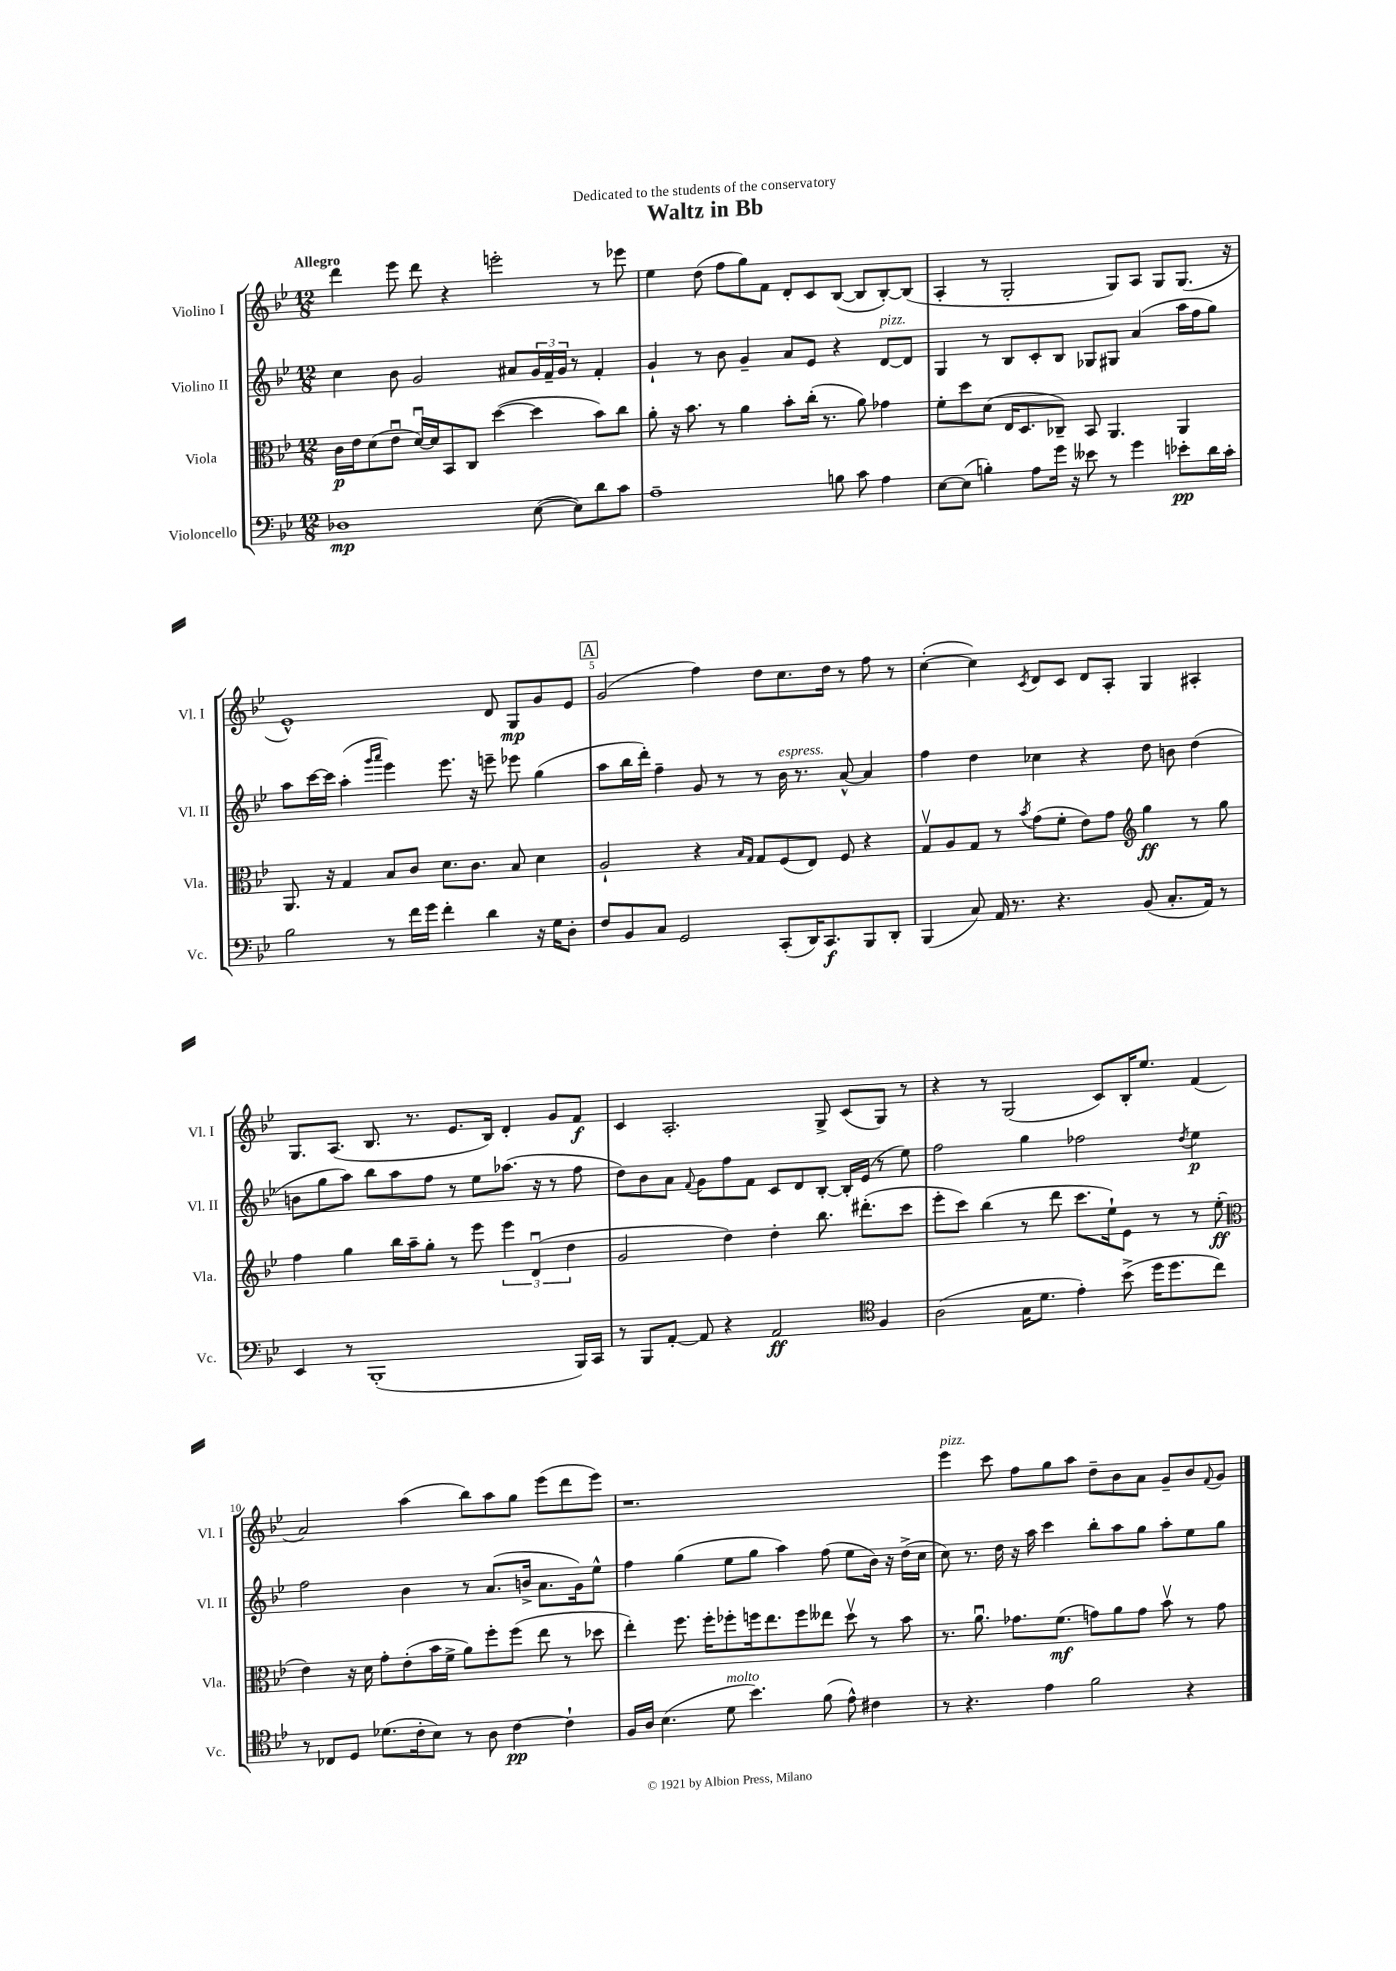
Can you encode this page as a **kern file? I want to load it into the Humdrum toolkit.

**kern	**dynam	**kern	**dynam	**kern	**dynam	**kern	**dynam
*part4	*part4	*part3	*part3	*part2	*part2	*part1	*part1
*staff4	*staff4	*staff3	*staff3	*staff2	*staff2	*staff1	*staff1
*I"Violoncello	*	*I"Viola	*	*I"Violino II	*	*I"Violino I	*
*I'Vc.	*	*I'Vla.	*	*I'Vl. II	*	*I'Vl. I	*
*clefF4	*	*clefC3	*	*clefG2	*	*clefG2	*
*k[b-e-]	*	*k[b-e-]	*	*k[b-e-]	*	*k[b-e-]	*
*M12/8	*	*M12/8	*	*M12/8	*	*M12/8	*
=1	=1	=1	=1	=1	=1	=1	=1
!	!	!	!	!	!	!LO:TX:a:B:t=Allegro	!
1D-X	mp	16c\LL	p	4cc\	.	4ddd\	.
.	.	16e-\J	.	.	.	.	.
.	.	(8d\	.	.	.	.	.
.	.	8e-u\J	.	8b-\	.	8eee-\	.
.	.	[16du/LL)	.	2g/	.	8ddd\	.
.	.	16d/J]	.	.	.	.	.
.	.	8BB-/	.	.	.	4r	.
.	.	8C/J	.	.	.	.	.
.	.	([4dd\	.	.	.	2eeen'\	.
.	.	.	.	8a#X/L	.	.	.
([8E-\	.	4dd\]	.	24g/L	.	.	.
.	.	.	.	24f~/	.	.	.
.	.	.	.	24g/JJ	.	.	.
8E-\L])	.	.	.	8r	.	.	.
8d\	.	8b-\L)	.	4f'/	.	8r	.
8c\J	.	8cc\J	.	.	.	8eee-X\	.
=2	=2	=2	=2	=2	=2	=2	=2
1A~	.	8a'\	.	4g`/	.	4ee-\	.
.	.	16r	.	.	.	.	.
.	.	8.b-\	.	.	.	.	.
.	.	.	.	8r	.	(8dd\	.
.	.	8r	.	8b-\	.	8ff\L	.
.	.	4a\	.	4g~/	.	8gg\)	.
.	.	.	.	.	.	8f\J	.
.	.	8b-'\L	.	8a/L	.	8d'/L	.
.	.	(16cc'\Jk	.	8e-/J	.	8c/	.
.	.	8.r	.	.	.	.	.
8Bn\	.	.	.	4r	.	([8B-/J	.
8c\	.	8a\)	.	.	.	8B-/L]	.
!	!	!	!	!LO:TX:a:i:t=pizz.	!	!	!
4A\	.	4g-X\	.	[8d/L	.	[8B-'/)	.
.	.	.	.	8d/J]	.	(8B-/J]	.
=3	=3	=3	=3	=3	=3	=3	=3
[8E-\L	.	8f'\L	.	4G/	.	4A'/	.
(8E-\J]	.	8dd\	.	.	.	.	.
4Bn'\)	.	(8d\J	.	8r	.	8r	.
.	.	16E-/KL	.	8B-/L	.	2G'/	.
.	.	8.D/	.	.	.	.	.
8A\L	.	.	.	8c'/	.	.	.
16g\Jk	.	8C-X~/J)	.	8B-/J	.	.	.
16r	.	.	.	.	.	.	.
8e--X\	.	8BB-/	.	8G-X/L	.	.	.
8r	.	4.AA/	.	8G#X/J	.	8G/L)	.
4g\	.	.	.	(4a/	.	8A/J	.
.	.	.	.	.	.	8G/L	.
8e-X'\L	pp	4AA/	.	16aa\LL	.	(8.G/J	.
.	.	.	.	16ff\J	.	.	.
16d\L	.	.	.	8gg\J)	.	.	.
16c'\JJ	.	.	.	.	.	16r	.
!!LO:LB:g=z
=4	=4	=4	=4	=4	=4	=4	=4
2B-\	.	8.AA/	.	8aa\L	.	1e-^^)	.
.	.	.	.	[16ccc\L	.	.	.
.	.	16r	.	16ccc\JJ]	.	.	.
.	.	4G/	.	(4aa'\	.	.	.
.	.	.	.	16qqggg/LL	.	.	.
.	.	.	.	16qqaaa/JJ	.	.	.
8r	.	8B-/L	.	4eee-\)	.	.	.
16f\LL	.	8c/J	.	.	.	.	.
16g\JJ	.	.	.	.	.	.	.
4f'\	.	8.d\L	.	8.eee-\	.	.	.
.	.	8.c\J	.	16r	.	.	.
4d\	.	.	.	8eeen~\	.	8d/	.
.	.	8B-/	.	8eee-X\	.	8G/L	mp
16r	.	4d\	.	(4gg\	.	8g/	.
16G\KL	.	.	.	.	.	.	.
8D'\J	.	.	.	.	.	8e-/J	.
!!LO:REH:place=s1:t=A
=5	=5	=5	=5	=5	=5	=5	=5
8F/L	.	2A`/	.	8aa\L	.	(2g/	.
8BB-/	.	.	.	16bb-\L	.	.	.
.	.	.	.	16ddd'\JJ)	.	.	.
8C/J	.	.	.	4ff~\	.	.	.
2GG/	.	.	.	.	.	.	.
.	.	4r	.	8g/	.	4ff\)	.
.	.	.	.	8r	.	.	.
.	.	16qqB-/LL	.	.	.	.	.
.	.	16qqG/JJ	.	.	.	.	.
.	.	8G/L	.	8r	.	8dd\L	.
!	!	!	!	!LO:TX:a:i:t=espress.	!	!	!
(8CC'/L	.	(8F/	.	16b-\	.	8.cc\	.
.	.	.	.	8.r	.	.	.
16DD/K)	.	8E-/J)	.	.	.	.	.
8.CC/	f	.	.	.	.	16dd\Jk	.
.	.	8F/	.	[8a^^/	.	8r	.
8BBB-/	.	4r	.	4a/]	.	8ff\	.
8DD'/J	.	.	.	.	.	8r	.
=6	=6	=6	=6	=6	=6	=6	=6
(4BBB-/	.	8Gv/L	.	4ff\	.	([4cc'\	.
.	.	8A/	.	.	.	.	.
8C/)	.	8G/J	.	4dd\	.	4cc\])	.
16AA/	.	8r	.	.	.	.	.
8.r	.	.	.	.	.	.	.
.	.	8qb-/	.	.	.	8qc/	.
.	.	(8g\L	.	4cc-X\	.	8d/L	.
4.r	.	8f'\J	.	.	.	8c/J	.
.	.	8e-\L)	.	4r	.	8d/L	.
.	.	8g\J	.	.	.	8A'/J	.
*	*	*clefG2	*	*	*	*	*
(8BB-/	.	4gg\	ff	8dd\	.	4G/	.
8.C'/L	.	.	.	8bn\	.	.	.
.	.	8r	.	(4dd\	.	4A#X'/	.
16AA/Jk)	.	.	.	.	.	.	.
8r	.	8gg\	.	.	.	.	.
!!LO:LB:g=z
=7	=7	=7	=7	=7	=7	=7	=7
4EE-/	.	4ff\	.	8bn\L	.	8.G/L	.
.	.	.	.	8gg\	.	.	.
.	.	.	.	.	.	(8.A/J	.
8r	.	4gg\	.	8aa\J)	.	.	.
(1BBB-'	.	.	.	8bb-\L	.	8.B-/	.
.	.	16bb-\LL	.	8aa\	.	.	.
.	.	16aa~\J	.	.	.	8.r	.
.	.	8gg'\J	.	8ff\J	.	.	.
.	.	8r	.	8r	.	8.e-/L	.
.	.	8eee-\	.	8ee-\L	.	.	.
.	.	.	.	.	.	16B-/Jk)	.
.	.	6eee-\	.	(8.aa-X\J	.	4d'/	.
.	.	(6du/	.	.	.	.	.
.	.	.	.	16r	.	.	.
.	.	.	.	8r	.	8g/L	.
.	.	6dd\	.	.	.	.	.
16BBB-/LL)	.	.	.	8ff\	.	8f/J	f
16CC/JJ	.	.	.	.	.	.	.
=8	=8	=8	=8	=8	=8	=8	=8
8r	.	2g/	.	8dd\L)	.	4c/	.
8BBB-/L	.	.	.	8b-\	.	.	.
[8AA'/J	.	.	.	8a\J	.	2.A'/	.
.	.	.	.	8qqf/	.	.	.
8AA/]	.	.	.	8g\L	.	.	.
4r	.	4dd\)	.	8ff\	.	.	.
.	.	.	.	8f\J	.	.	.
2AA/	ff	4dd'\	.	8c/L	.	.	.
.	.	.	.	8d/	.	.	.
.	.	8.bb-\	.	[8B-'/J	.	8G^/	.
.	.	.	.	16B-'/LL]	.	(8c/L	.
.	.	(8.ddd#X'\L	.	(16e-/JJ	.	.	.
*clefC4	*	*	*	*	*	*	*
4F/	.	.	.	8r	.	8G/J)	.
.	.	8ccc\J	.	8ee-\)	.	8r	.
=9	=9	=9	=9	=9	=9	=9	=9
(2A\	.	8eee-'\L	.	2ff\	.	4r	.
.	.	8ccc\J)	.	.	.	.	.
.	.	(4bb-\	.	.	.	8r	.
.	.	.	.	.	.	(2G/	.
16G\KL	.	8r	.	4gg\	.	.	.
8.d\J	.	.	.	.	.	.	.
.	.	8ddd\	.	.	.	.	.
4e-'\)	.	8.ccc\L	.	2ff-X\	.	.	.
.	.	.	.	.	.	8c/L)	.
.	.	16ee-`\k)	.	.	.	.	.
(8b-^\	.	8e-\J	.	.	.	16B-'/K	.
.	.	.	.	.	.	8.ee-/J	.
16dd\KL	.	8r	.	.	.	.	.
8.dd\	.	.	.	.	.	.	.
.	.	.	.	8qdd/	.	.	.
.	.	8r	.	4ee-\	p	(4f/	.
8cc\J)	.	(8ee-'\	ff	.	.	.	.
!!LO:LB:g=z
=10	=10	=10	=10	=10	=10	=10	=10
*	*	*clefC3	*	*	*	*	*
8r	.	4e-\)	.	2ff\	.	2a/)	.
8C-X/L	.	.	.	.	.	.	.
8D/J	.	16r	.	.	.	.	.
.	.	16d\	.	.	.	.	.
(8.d-X\L	.	8g'\L	.	.	.	.	.
.	.	(8e-'\	.	4b-\	.	(4aa\	.
16c'\k	.	.	.	.	.	.	.
8B-\J)	.	16b-\L	.	.	.	.	.
.	.	16f^\JJ	.	.	.	.	.
8r	.	8a\L)	.	8r	.	8bb-\L)	.
8A\	.	8ff'\	.	(8.a/L	.	8aa\	.
[4c\	pp	(8ff\J	.	.	.	8gg\J	.
.	.	.	.	16bn^/Jk	.	.	.
.	.	8ee-\	.	8.a\L	.	(8eee-\L	.
4c`\]	.	8r	.	.	.	8ddd\	.
.	.	.	.	16g\k)	.	.	.
.	.	8dd-X\	.	8ee-^^\J	.	8eee-\J)	.
=11	=11	=11	=11	=11	=11	=11	=11
16F/LL	.	4ee-'\)	.	4ff\	.	1.r	.
16A/JJ	.	.	.	.	.	.	.
(4.B-\	.	.	.	.	.	.	.
.	.	8.ff\	.	(4gg\	.	.	.
.	.	16ff'\KL	.	.	.	.	.
!LO:TX:a:i:t=molto	!	!	!	!	!	!	!
8d\	.	8ff-X'\	.	8ee-\L	.	.	.
4.b-\)	.	16ffn\k	.	8gg\J	.	.	.
.	.	8.ee-\	.	.	.	.	.
.	.	.	.	4aa\)	.	.	.
.	.	8ff\	.	.	.	.	.
(8f\	.	8ee--X\J	.	(8ff\	.	.	.
8e-^^\)	.	8ddv\	.	8ee-\L	.	.	.
4c#X\	.	8r	.	16b-\Jk)	.	.	.
.	.	.	.	16r	.	.	.
.	.	8b-\	.	(16dd^\LL	.	.	.
.	.	.	.	16cc\JJ	.	.	.
=12	=12	=12	=12	=12	=12	=12	=12
!	!	!	!	!	!	!LO:TX:a:i:t=pizz.	!
8r	.	8.r	.	8cc\)	.	4eee-\	.
4.r	.	.	.	8.r	.	.	.
.	.	8.au\	.	.	.	.	.
.	.	.	.	.	.	8ccc\	.
.	.	.	.	16dd\	.	.	.
.	.	8.g-X\L	.	16r	.	8ff\L	.
.	.	.	.	16aa\	.	.	.
4e-\	.	.	.	4ccc\	.	8gg\	.
.	.	(8.f\J	mf	.	.	.	.
.	.	.	.	.	.	8aa\J	.
2f\	.	8gn\L)	.	8bb-'\L	.	8dd~\L	.
.	.	8a\	.	8aa\	.	8b-\	.
.	.	8g\J	.	8gg\J	.	8a\J	.
.	.	8b-v\	.	8aa'\L	.	8g~/L	.
4r	.	8r	.	8ee-\	.	8b-/	.
.	.	.	.	.	.	8qqf/	.
.	.	8g\	.	8gg\J	.	8g/J	.
==	==	==	==	==	==	==	==
*-	*-	*-	*-	*-	*-	*-	*-
